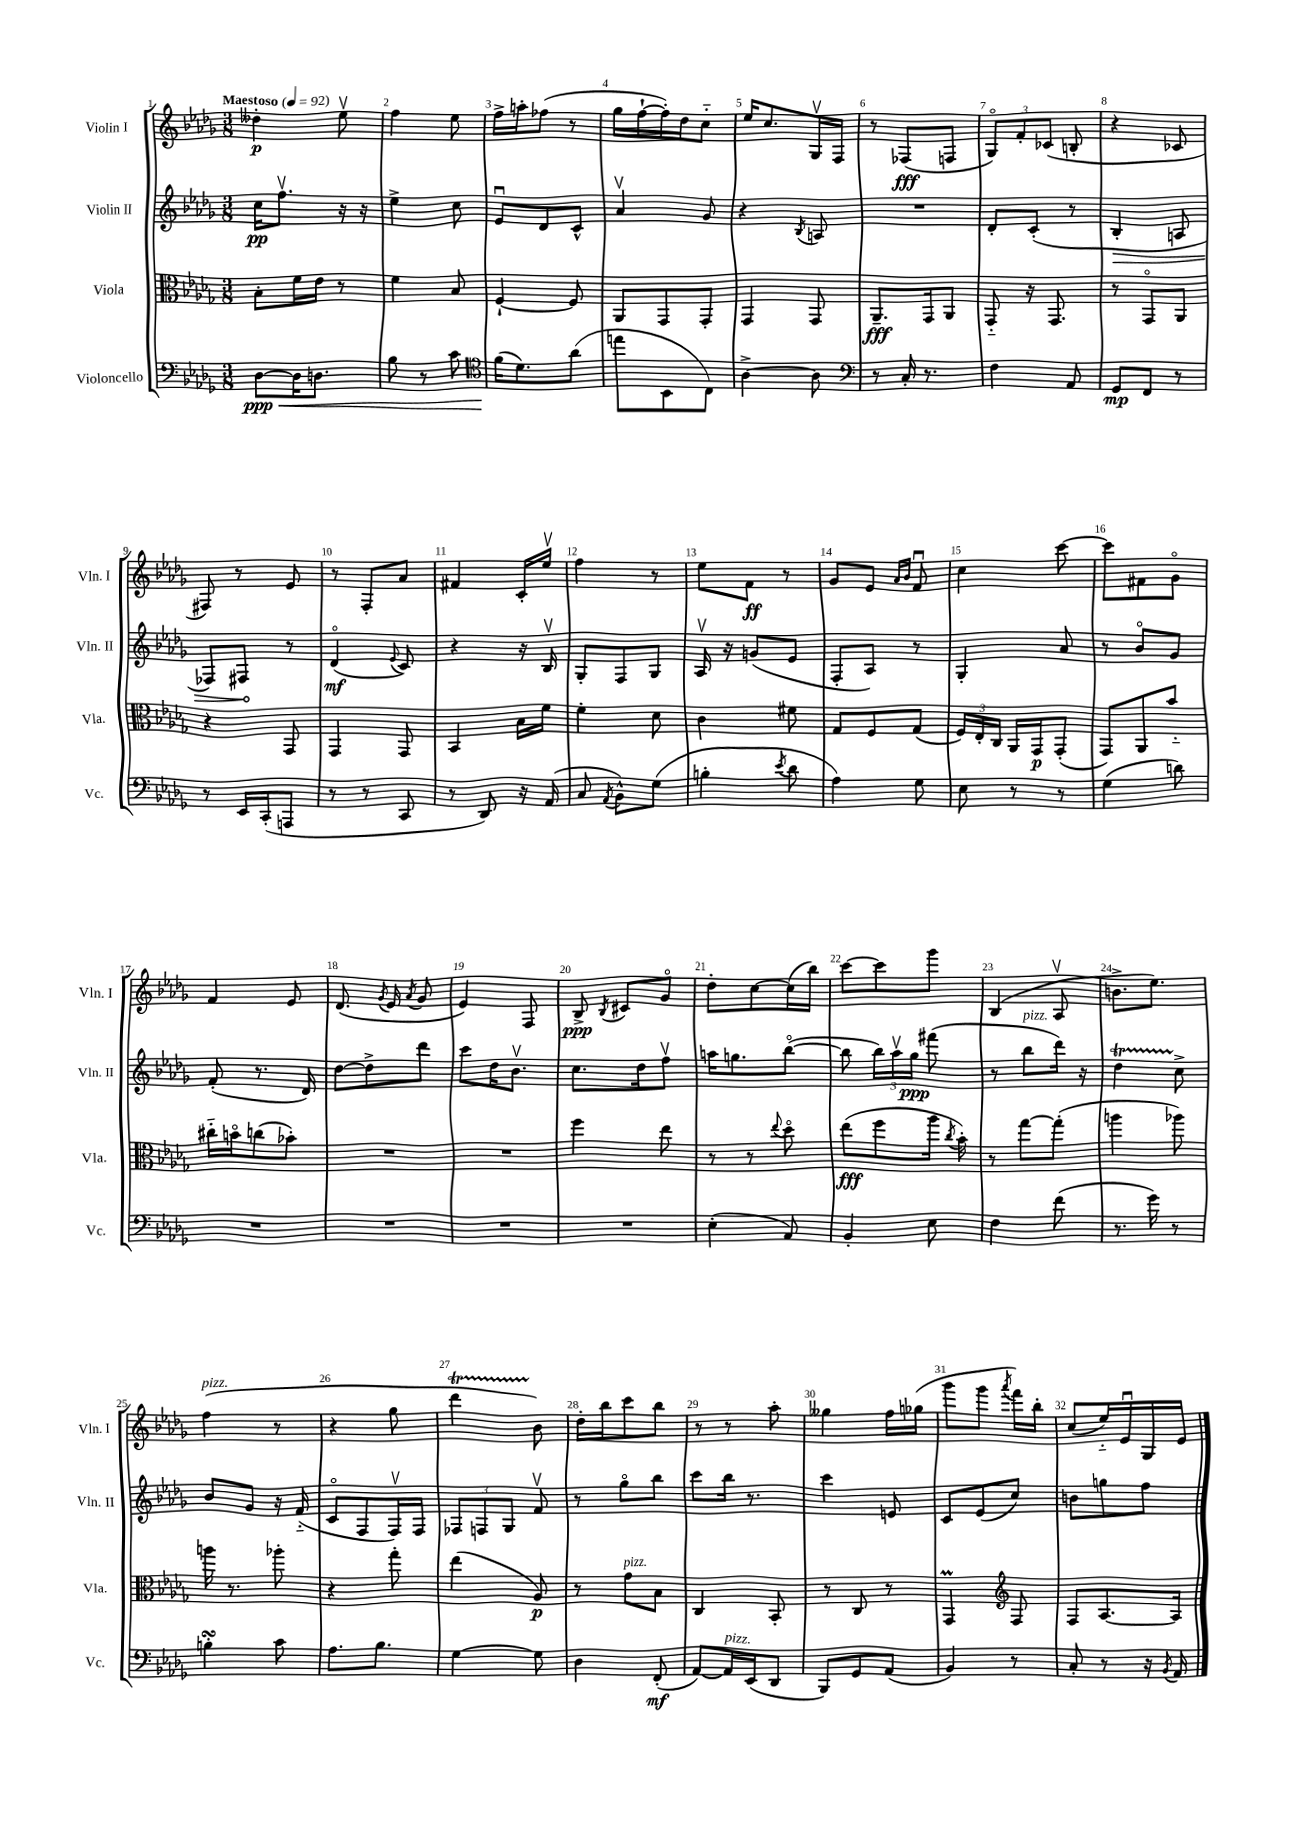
<<
\new StaffGroup <<
\new Staff = "s0" \with { instrumentName = "Violin I" shortInstrumentName = "Vln. I" } {
    \clef treble \key des \major \numericTimeSignature \time 3/8 \tempo "Maestoso" 4 = 92
    \autoBeamOff deses''4-.\p ees''8\upbow |
    f''4 ees''8 |
    f''16[-> a''16-. fes''8]( r8 |
    ges''16[ f''16~-! f''16-.) des''16 c''8]-_ |
    ees''16[ c''8. ges16\upbow f16] |
    r8 fes8[\fff( f8] |
    \tuplet 3/2 { ges8[\flageolet) f'8-. ces'8]( } b8-. |
    r4 ces'8 |
    fis8) r8 ees'8 |
    r8 f8[-. aes'8] |
    fis'4 c'16[-. ees''16]\upbow |
    f''4 r8 |
    ees''8[ f'8]\ff r8 |
    ges'8[ ees'8] \grace { aes'16[ bes'16] } f'8\downbow |
    c''4 c'''8~ |
    c'''8[ fis'8 ges'8]\flageolet |
    f'4 ees'8 |
    des'8.( \acciaccatura { ges'8 } ees'16 \acciaccatura { aes'8 } ges'8 |
    ees'4) f8 |
    bes8->\ppp \acciaccatura { bes8 } cis'8[ ges'8]\flageolet |
    des''8[-. c''8~ c''16( bes''16]) |
    c'''8[~ c'''8 ges'''8] |
    bes4( aes8\upbow |
    b'8.[-> ees''8.]) |
    f''4^\markup { \italic "pizz." }( r8 |
    r4 ges''8 |
    des'''4\startTrillSpan bes'8\stopTrillSpan) |
    des''16[-. bes''16 c'''8 bes''8] |
    r8 r8 aes''8-. |
    geses''4 f''16[ ges''16]( |
    ges'''8[ ges'''8] \acciaccatura { aes'''8 } f'''16[) bes''16]-. |
    c''8[( ees''16-_) ees'16\downbow ges16 ees'16] \bar "|." |
}
\new Staff = "s1" \with { instrumentName = "Violin II" shortInstrumentName = "Vln. II" } {
    \clef treble \key des \major \numericTimeSignature \time 3/8
    \autoBeamOff c''16[\pp f''8.]\upbow r16 r16 |
    ees''4-> c''8 |
    ees'8[\downbow des'8 c'8]-^ |
    aes'4\upbow ges'8 |
    r4 \acciaccatura { bes8 } a8 |
    R4. |
    des'8[-. c'8]-.( r8 |
    \once \override Hairpin.circled-tip = ##t bes4-.\> a8 |
    fes8[) fis8]\! r8 |
    des'4\flageolet\mf( \appoggiatura { ees'8 } c'8) |
    r4 r16 bes16\upbow |
    ges8[-. f8 ges8] |
    aes16\upbow r16 g'8[( ees'8] |
    f8[-. aes8]) r8 |
    ges4-. aes'8 |
    r8 bes'8[\flageolet ges'8] |
    f'8-.( r8. des'16) |
    des''8[~ des''8-> des'''8] |
    c'''8[ des''16 bes'8.]\upbow |
    c''8.[ des''16 f''8]\upbow |
    a''16[ g''8. bes''8]~\flageolet( |
    bes''8 \tuplet 3/2 { bes''16[) aes''16\upbow ges''16]\ppp } fis'''8( |
    r8 bes''8[^\markup { \italic "pizz." } des'''16]) r16 |
    des''4\startTrillSpan c''8->\stopTrillSpan |
    bes'8[ ges'8] r16 f'16-_( |
    c'8[\flageolet f8 f16\upbow) f16] |
    \tuplet 3/2 { fes8[ f8 ges8] } f'8\upbow |
    r8 ges''8[\flageolet bes''8] |
    c'''8[ bes''16] r8. |
    c'''4 e'8 |
    c'8[ ees'8( c''8]) |
    b'8[ g''8 f''8] \bar "|." |
}
\new Staff = "s2" \with { instrumentName = "Viola" shortInstrumentName = "Vla." } {
    \clef alto \key des \major \numericTimeSignature \time 3/8
    \autoBeamOff bes8[-. f'16 ees'16] r8 |
    f'4 bes8 |
    f4~-! f8 |
    aes,8[ ges,8 ges,8]-. |
    ges,4 ges,8 |
    aes,8.[--\fff ges,16 aes,8] |
    ges,8-_ r16 ges,8. |
    r8 ges,8[\flageolet aes,8] |
    r4 ges,8 |
    ges,4 ges,8 |
    bes,4 bes16[ f'16] |
    f'4-. des'8 |
    c'4 fis'8 |
    ges8[ f8 ges8]( |
    \tuplet 3/2 { f16[) ees16-. c16] } aes,16[ ges,16\p ges,8]-.( |
    ges,8[) aes,8 bes'8]-_ |
    cis''16[-_ b'16\flageolet c''8( bes'8]-.) |
    R4. |
    R4. |
    f''4 ees''8 |
    r8 r8 \appoggiatura { ees''8 } des''8\flageolet |
    ees''8[\fff( f''8 aes''16] \acciaccatura { c''8 } bes'16-.) |
    r8 ges''8[~ ges''8]-.( |
    a''4 aes''8) |
    a''16 r8. aes''8-. |
    r4 ges''8-. |
    ees''4( aes8\p) |
    r8 ges'8[^\markup { \italic "pizz." } bes8] |
    c4 bes,8-. |
    r8 c8 r8 |
    ges,4\prall \clef treble f8 |
    f8[ aes8.~ aes16] \bar "|." |
}
\new Staff = "s3" \with { instrumentName = "Violoncello" shortInstrumentName = "Vc." } {
    \clef bass \key des \major \numericTimeSignature \time 3/8
    \autoBeamOff des8[~\ppp\< des16 d8.] |
    bes8 r8 c'8 |
    \clef tenor f'16[\!( des'8.) aes'8]( |
    e''8[ bes,8 c8]) |
    aes4~-> aes8 |
    \clef bass r8 c16-. r8. |
    f4 aes,8 |
    ges,8[\mp f,8] r8 |
    r8 ees,16[ c,16-.( a,,8] |
    r8 r8 c,8 |
    r8 des,8) r16 aes,16( |
    c8 \acciaccatura { aes,8 } bes,8[-^) ges8]( |
    b4-. \acciaccatura { ees'8 } des'8 |
    aes4) ges8 |
    ees8 r8 r8 |
    ges4( d'8) |
    R4. |
    R4. |
    R4. |
    R4. |
    ees4-.( aes,8) |
    bes,4-. ees8 |
    f4 f'8( |
    r8. ges'16) r8 |
    b4-.\turn c'8 |
    aes8.[ bes8.] |
    ges4~ ges8 |
    des4 f,8-.\mf( |
    aes,8[~) aes,16^\markup { \italic "pizz." } ees,16( des,8] |
    bes,,8[) ges,8 aes,8]( |
    bes,4) r8 |
    c8-. r8 r16 \acciaccatura { bes,8 } aes,16 \bar "|." |
}
>>
>>
\layout { \context { \Score \override BarNumber.break-visibility = ##(#f #t #t) barNumberVisibility = #all-bar-numbers-visible } }
